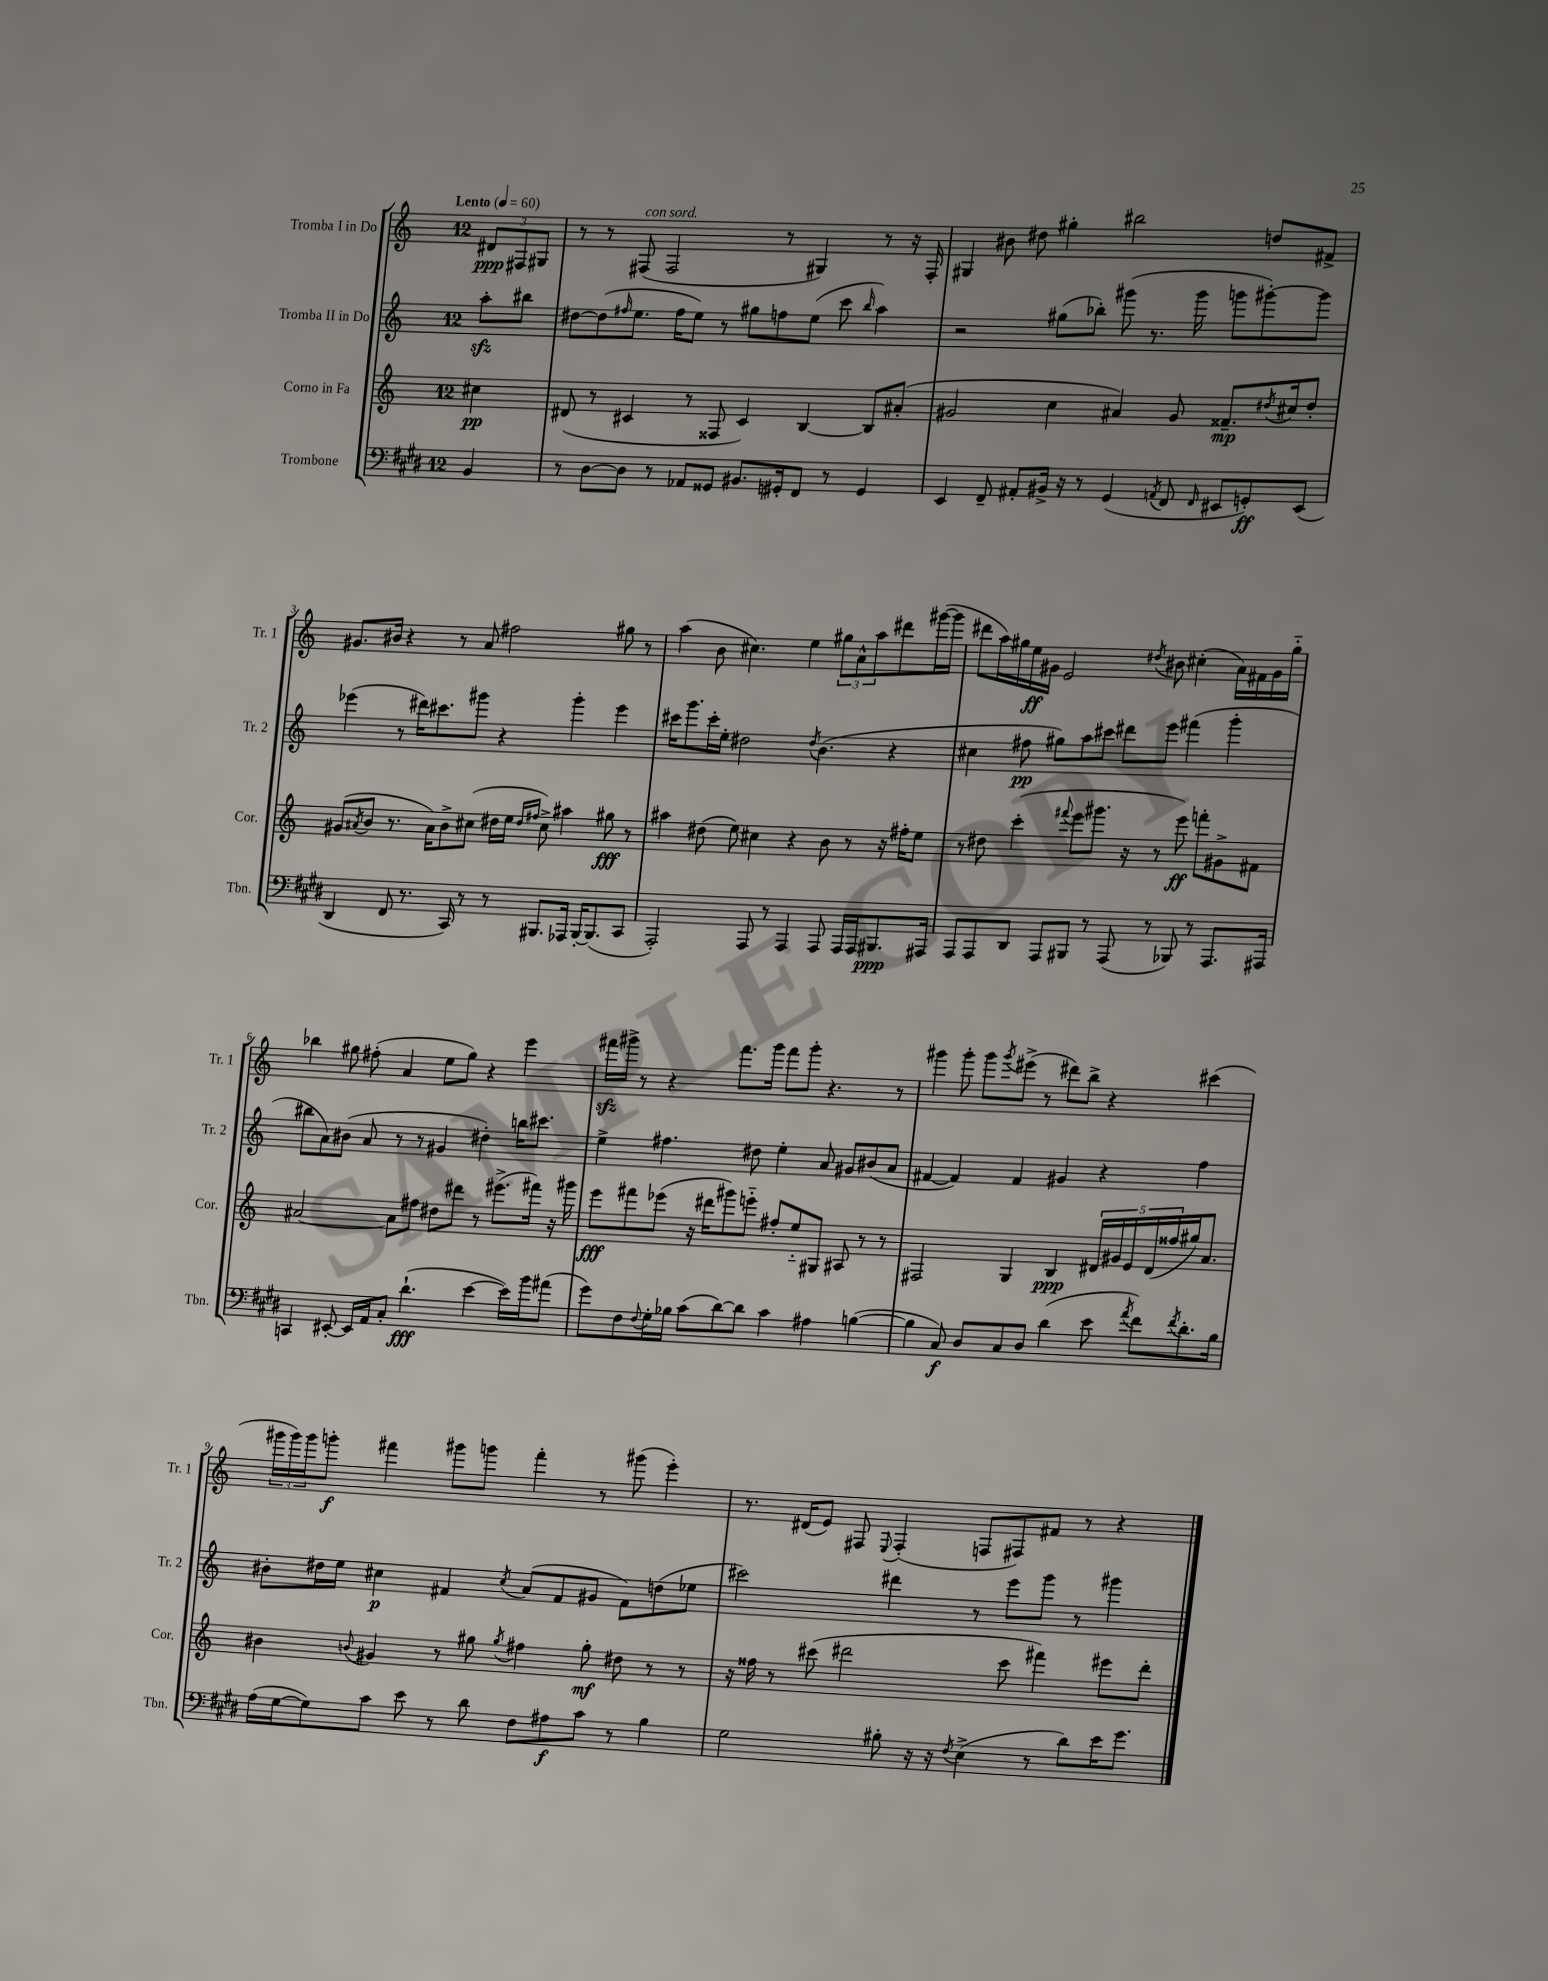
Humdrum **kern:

**kern	**dynam	**kern	**dynam	**kern	**dynam	**kern	**dynam
*part4	*part4	*part3	*part3	*part2	*part2	*part1	*part1
*staff4	*staff4	*staff3	*staff3	*staff2	*staff2	*staff1	*staff1
*I"Trombone	*	*I"Corno in Fa	*	*I"Tromba II in Do	*	*I"Tromba I in Do	*
*I'Tbn.	*	*I'Cor.	*	*I'Tr. 2	*	*I'Tr. 1	*
*clefF4	*	*clefG2	*	*clefG2	*	*clefG2	*
*k[f#c#g#d#]	*	*k[]	*	*k[]	*	*k[]	*
*M12/8	*	*M12/8	*	*M12/8	*	*M12/8	*
*MM60	*	*MM60	*	*MM60	*	*MM60	*
=	=	=	=	=	=	=	=
!	!	!	!	!	!	!LO:TX:a:B:t=Lento	!
4BB/	.	4cc#X\	pp	8aazz'\L	.	12d#X/L	ppp
.	.	.	.	.	.	12F#X/	.
.	.	.	.	8bb#X\J	.	.	.
.	.	.	.	.	.	12G#X/J	.
=1	=1	=1	=1	=1	=1	=1	=1
8r	.	(8d#X/	.	[8dd#X\L	.	8r	.
[8D#\L	.	8r	.	(8dd#\]	.	8r	.
.	.	.	.	16qqff#X/	.	.	.
!	!	!	!	!	!	!LO:TX:a:i:t=con sord.	!
8D#\J]	.	4c#X/	.	8.ee\J	.	(8F#X/	.
8r	.	.	.	.	.	2F#/	.
.	.	.	.	16ff#\KL	.	.	.
8AA-X/L	.	8r	.	8ee\J)	.	.	.
8GG##X/J	.	8F##X/	.	8r	.	.	.
8.BB#X/L	.	4c#/)	.	8gg#X\L	.	.	.
.	.	.	.	8ffn\	.	8r	.
16GG#X'/k	.	.	.	.	.	.	.
8FF#/J	.	[4B/	.	(8ee\J	.	4G#X/)	.
8r	.	.	.	8ccc\	.	.	.
.	.	.	.	16qqbb/	.	.	.
4GG#/	.	8B/L]	.	4aa\)	.	8r	.
.	.	(8a#X'/J	.	.	.	16r	.
.	.	.	.	.	.	16F#'/	.
=2	=2	=2	=2	=2	=2	=2	=2
4EE/	.	2g#X/	.	2r	.	4G#X/	.
8FF#~/	.	.	.	.	.	8b#X\	.
8AA#X'/L	.	.	.	.	.	8dd#X\	.
16BB#X^/Jk	.	4cc\	.	(8gg#X\L	.	4gg#X'\	.
16r	.	.	.	.	.	.	.
8r	.	.	.	8bb-X'\J)	.	.	.
(4GG#/	.	4a#X/)	.	(8ggg#X\	.	2bb#X\	.
.	.	.	.	8.r	.	.	.
8qAAn/	.	.	.	.	.	.	.
8FF#/	.	8g#/	.	.	.	.	.
.	.	.	.	16ggg#\	.	.	.
16qqFF#/	.	.	.	.	.	.	.
8EE#X/L	.	8.f##X~/L	mp	8gggn\L	.	.	.
8GGn'/)	ff	.	.	[8ggg#X'\)	.	8ddn/L	.
.	.	8qdd#X/	.	.	.	.	.
.	.	16cc#X/k	.	.	.	.	.
(8EE#/J	.	8dd#'/J	.	8ggg#\J]	.	8f#X^/J	.
!!LO:LB:g=z
=3	=3	=3	=3	=3	=3	=3	=3
4DD#/	.	(8g#X/L	.	(4eee-X\	.	8.g#X/L	.
.	.	8qa#X/	.	.	.	.	.
.	.	8b/J	.	.	.	.	.
.	.	.	.	.	.	16b#X/Jk	.
8FF#/	.	8.r	.	8r	.	4r	.
8.r	.	.	.	16ddd#X\KL)	.	.	.
.	.	16a#\KL)	.	8.ccc#X\	.	.	.
.	.	8b^\	.	.	.	8r	.
16CC#/)	.	.	.	.	.	.	.
8r	.	(8cc#X\J	.	8ggg#X\J	.	8a/	.
8r	.	16dd#X\LL	.	4r	.	2ff#X\	.
.	.	16ee\JJ	.	.	.	.	.
.	.	16qqdd#/LL	.	.	.	.	.
.	.	16qqff#X/JJ	.	.	.	.	.
8.BBB#X/L	.	8cc#^\)	.	.	.	.	.
.	.	4aa#X\	.	4ggg#'\	.	.	.
16AAA-X/Jk	.	.	.	.	.	.	.
[16BBB#'/KL	.	.	.	.	.	.	.
(8.BBB#/]	.	.	.	.	.	.	.
.	.	8gg#X\	fff	4eee-\	.	8gg#X\	.
8CC#/J	.	8r	.	.	.	8r	.
=4	=4	=4	=4	=4	=4	=4	=4
2AAA'/)	.	4aa#X\	.	16ccc#X\KL	.	(4aa\	.
.	.	.	.	8.ggg\	.	.	.
.	.	(8dd#X\	.	16ccc#'\L	.	8b\	.
.	.	.	.	16ee'\JJ	.	.	.
.	.	8ee\)	.	2dd#X\	.	4.cc#X\)	.
8AAA/	.	4cc#X\	.	.	.	.	.
8r	.	.	.	.	.	.	.
4AAA/	.	4r	.	.	.	4ee\	.
.	.	.	.	8qdd#/	.	.	.
.	.	.	.	(4.b\	.	.	.
8AAA/	.	8b\	.	.	.	12gg#X\L	.
.	.	.	.	.	.	12a^^\	.
16AAA/LL	.	8r	.	.	.	.	.
.	.	.	.	.	.	12aa\	.
16AAA/J	.	.	.	.	.	.	.
8.BBB#X/	ppp	16r	.	4r	.	8ddd#X\	.
.	.	16ff#X'\KL	.	.	.	.	.
.	.	8ee\J	.	.	.	([16ggg#X\L	.
16AAA#X/Jk	.	.	.	.	.	16ggg#\JJ]	.
=5	=5	=5	=5	=5	=5	=5	=5
8AAA/L	.	8r	.	4cc#X\	.	8ddd#X\L	.
8AAA/	.	8dd#X\	.	.	.	16aa\L)	.
.	.	.	.	.	.	16gg#X\	.
8DD#/J	.	(4ccc'\	.	8ff#X\	pp	16ee\	ff
.	.	.	.	.	.	16g#X\JJ	.
8AAA/L	.	.	.	8gg#X\L)	.	2e/	.
.	.	8qqfff#X/	.	.	.	.	.
8BBB#X/J	.	8eee\L	.	8aa\	.	.	.
8r	.	8.ggg#X\J	.	8ccc#X\J	.	.	.
(8AAA/	.	.	.	8ddd#X\L	.	.	.
.	.	16r	.	.	.	.	.
.	.	.	.	.	.	8qdd#X/	.
8r	.	8r	.	8eee\J	.	8b#X\	.
8BBB-X/)	.	8eee\)	ff	(4fff#X\	.	(4cc#X'\	.
8r	.	8fffn'\L	.	.	.	.	.
8.AAA/L	.	8g#X^\	.	4ggg'\	.	16a\LL)	.
.	.	.	.	.	.	16f#X\	.
.	.	8f#X\J	.	.	.	16g#\	.
16AAA#X/Jk	.	.	.	.	.	16gg#\JJ	.
!!LO:LB:g=z
=6	=6	=6	=6	=6	=6	=6	=6
4CCn/	.	[2a#X/	.	8bb#X\L	.	4bb-X\	.
.	.	.	.	8a\)	.	.	.
[8EE#X'/	.	.	.	(8b#X\J	.	8gg#X\	.
16EE#/LL]	.	.	.	8a/	.	(8ff#X'\	.
16AA/J	.	.	.	.	.	.	.
8C#'/J	.	8a#\L]	.	8r	.	4a/	.
(4.d#`\	fff	8ff#X\J	.	8r	.	.	.
.	.	8dd#X\L	.	4g#X/	.	8ee\L	.
.	.	8ddd#X\J	.	.	.	8gg#\J)	.
[4e\	.	8r	.	4dd#X'\)	.	4r	.
.	.	(8.eee#X^\L	.	.	.	.	.
16e\LL])	.	.	.	16bbn\KL	.	4eee\	.
16b\J	.	16fff#X\Jk)	.	8.ccc#X\J	.	.	.
(8a#X\J	.	16r	.	.	.	.	.
.	.	16ggg#X\	.	.	.	.	.
=7	=7	=7	=7	=7	=7	=7	=7
8g#\L)	.	8eee\L	fff	4ee^\	.	16fff#Xzz\LL	.
.	.	.	.	.	.	16ggg#X^\JJ	.
8F#\	.	8fff#X\	.	.	.	8r	.
8qqF#/	.	.	.	.	.	.	.
16G#'\L	.	(8eee-X\J	.	4.ff#X\	.	4r	.
16B-X\JJ	.	.	.	.	.	.	.
(8c#\L	.	16r	.	.	.	.	.
.	.	16ddd#X\KL	.	.	.	.	.
[8d#\)	.	8ggg#X\)	.	.	.	8.fff#\L	.
8d#\J]	.	8eeen\J	.	8dd#X\	.	.	.
.	.	.	.	.	.	16ggg#\Jk	.
4c#\	.	8ff#X'/L	.	4ee'\	.	8fff#\L	.
.	.	8ee/	.	.	.	8ggg#'\J	.
4A#X\	.	8G#X/J	.	8a/	.	4.r	.
.	.	8A#X/	.	8g#X/L	.	.	.
([4Bn\	.	8r	.	(8b#X/	.	.	.
.	.	8r	.	8a/J	.	8r	.
=8	=8	=8	=8	=8	=8	=8	=8
4B\]	.	2F#X/	.	[4f#X/	.	4ggg#X\	.
8C#/)	f	.	.	4f#/])	.	8ggg#'\	.
8D#/L	.	.	.	.	.	8ggg#\L	.
.	.	.	.	.	.	8qggg#/	.
8C#/	.	4G/	.	4f#/	.	(8eee#X^\J	.
8D#/J	.	.	.	.	.	8r	.
(4d#\	.	4B/	ppp	4g#X/	.	8ddd#X\L)	.
.	.	.	.	.	.	8bb^\J	.
8e\	.	20d#X/LL	.	4r	.	4r	.
.	.	20g#X/	.	.	.	.	.
.	.	20e/	.	.	.	.	.
8qa/	.	.	.	.	.	.	.
8f#\L)	.	.	.	.	.	.	.
.	.	(20d#/	.	.	.	.	.
.	.	20ff##X/	.	.	.	.	.
8qf#/	.	.	.	.	.	.	.
8.d#'\	.	16gg#X/J)	.	4ff\	.	(4ccc#X\	.
.	.	8.a/J	.	.	.	.	.
16B\Jk	.	.	.	.	.	.	.
!!LO:LB:g=z
=9	=9	=9	=9	=9	=9	=9	=9
(16A\LL	.	4b#X\	.	8b#X'\L	.	24ggg#X\LL	.
.	.	.	.	.	.	24ggg#\)	.
[16G#\J	.	.	.	.	.	.	.
.	.	.	.	.	.	24ggg#\J	.
8G#\])	.	.	.	16dd#X\L	.	8gggn'\J	f
.	.	.	.	16ee\JJ	.	.	.
.	.	8qqbn/	.	.	.	.	.
8c#\J	.	4g#X/	.	4cc#X\	p	4fff#X\	.
8e\	.	.	.	.	.	.	.
8r	.	8r	.	4f#X/	.	8ggg#X\L	.
8d#\	.	8gg#X\	.	.	.	8gggn\J	.
.	.	8qgg#/	.	8qcc#/	.	.	.
8F#\L	.	4ff#X\	.	(8a/L	.	4fff#'\	.
8A#X\	f	.	.	8f#/	.	.	.
8c#\J	.	8gg#'\	mf	8g#X/J	.	8r	.
8r	.	8dd#X\	.	8f#\L)	.	(8ggg#X\	.
4B\	.	8r	.	(8ddn\	.	4eee'\)	.
.	.	8r	.	8ee-X\J	.	.	.
=10	=10	=10	=10	=10	=10	=10	=10
2G#\	.	16r	.	2ccc#X\)	.	8.r	.
.	.	16ff##X\	.	.	.	.	.
.	.	8r	.	.	.	.	.
.	.	.	.	.	.	(16d#X/KL	.
.	.	(8ccc#X\	.	.	.	8e/J)	.
.	.	2ddd#X\	.	.	.	8F#X/	.
.	.	.	.	.	.	8qqE/	.
8B#X'\	.	.	.	4ddd#X\	.	(4F#'/	.
16r	.	.	.	.	.	.	.
16r	.	.	.	.	.	.	.
8qF#/	.	.	.	.	.	.	.
(4E^\	.	.	.	8r	.	8Fn/L	.
.	.	8ccc#\	.	8eee\L	.	8F#X/)	.
8r	.	4fff#X\)	.	8ggg\J	.	8f#X/J	.
8d#\L)	.	.	.	8r	.	8r	.
16e\K	.	8eee#X\L	.	4ggg#X\	.	4r	.
8.g#\J	.	.	.	.	.	.	.
.	.	8ddd#'\J	.	.	.	.	.
==	==	==	==	==	==	==	==
*-	*-	*-	*-	*-	*-	*-	*-
